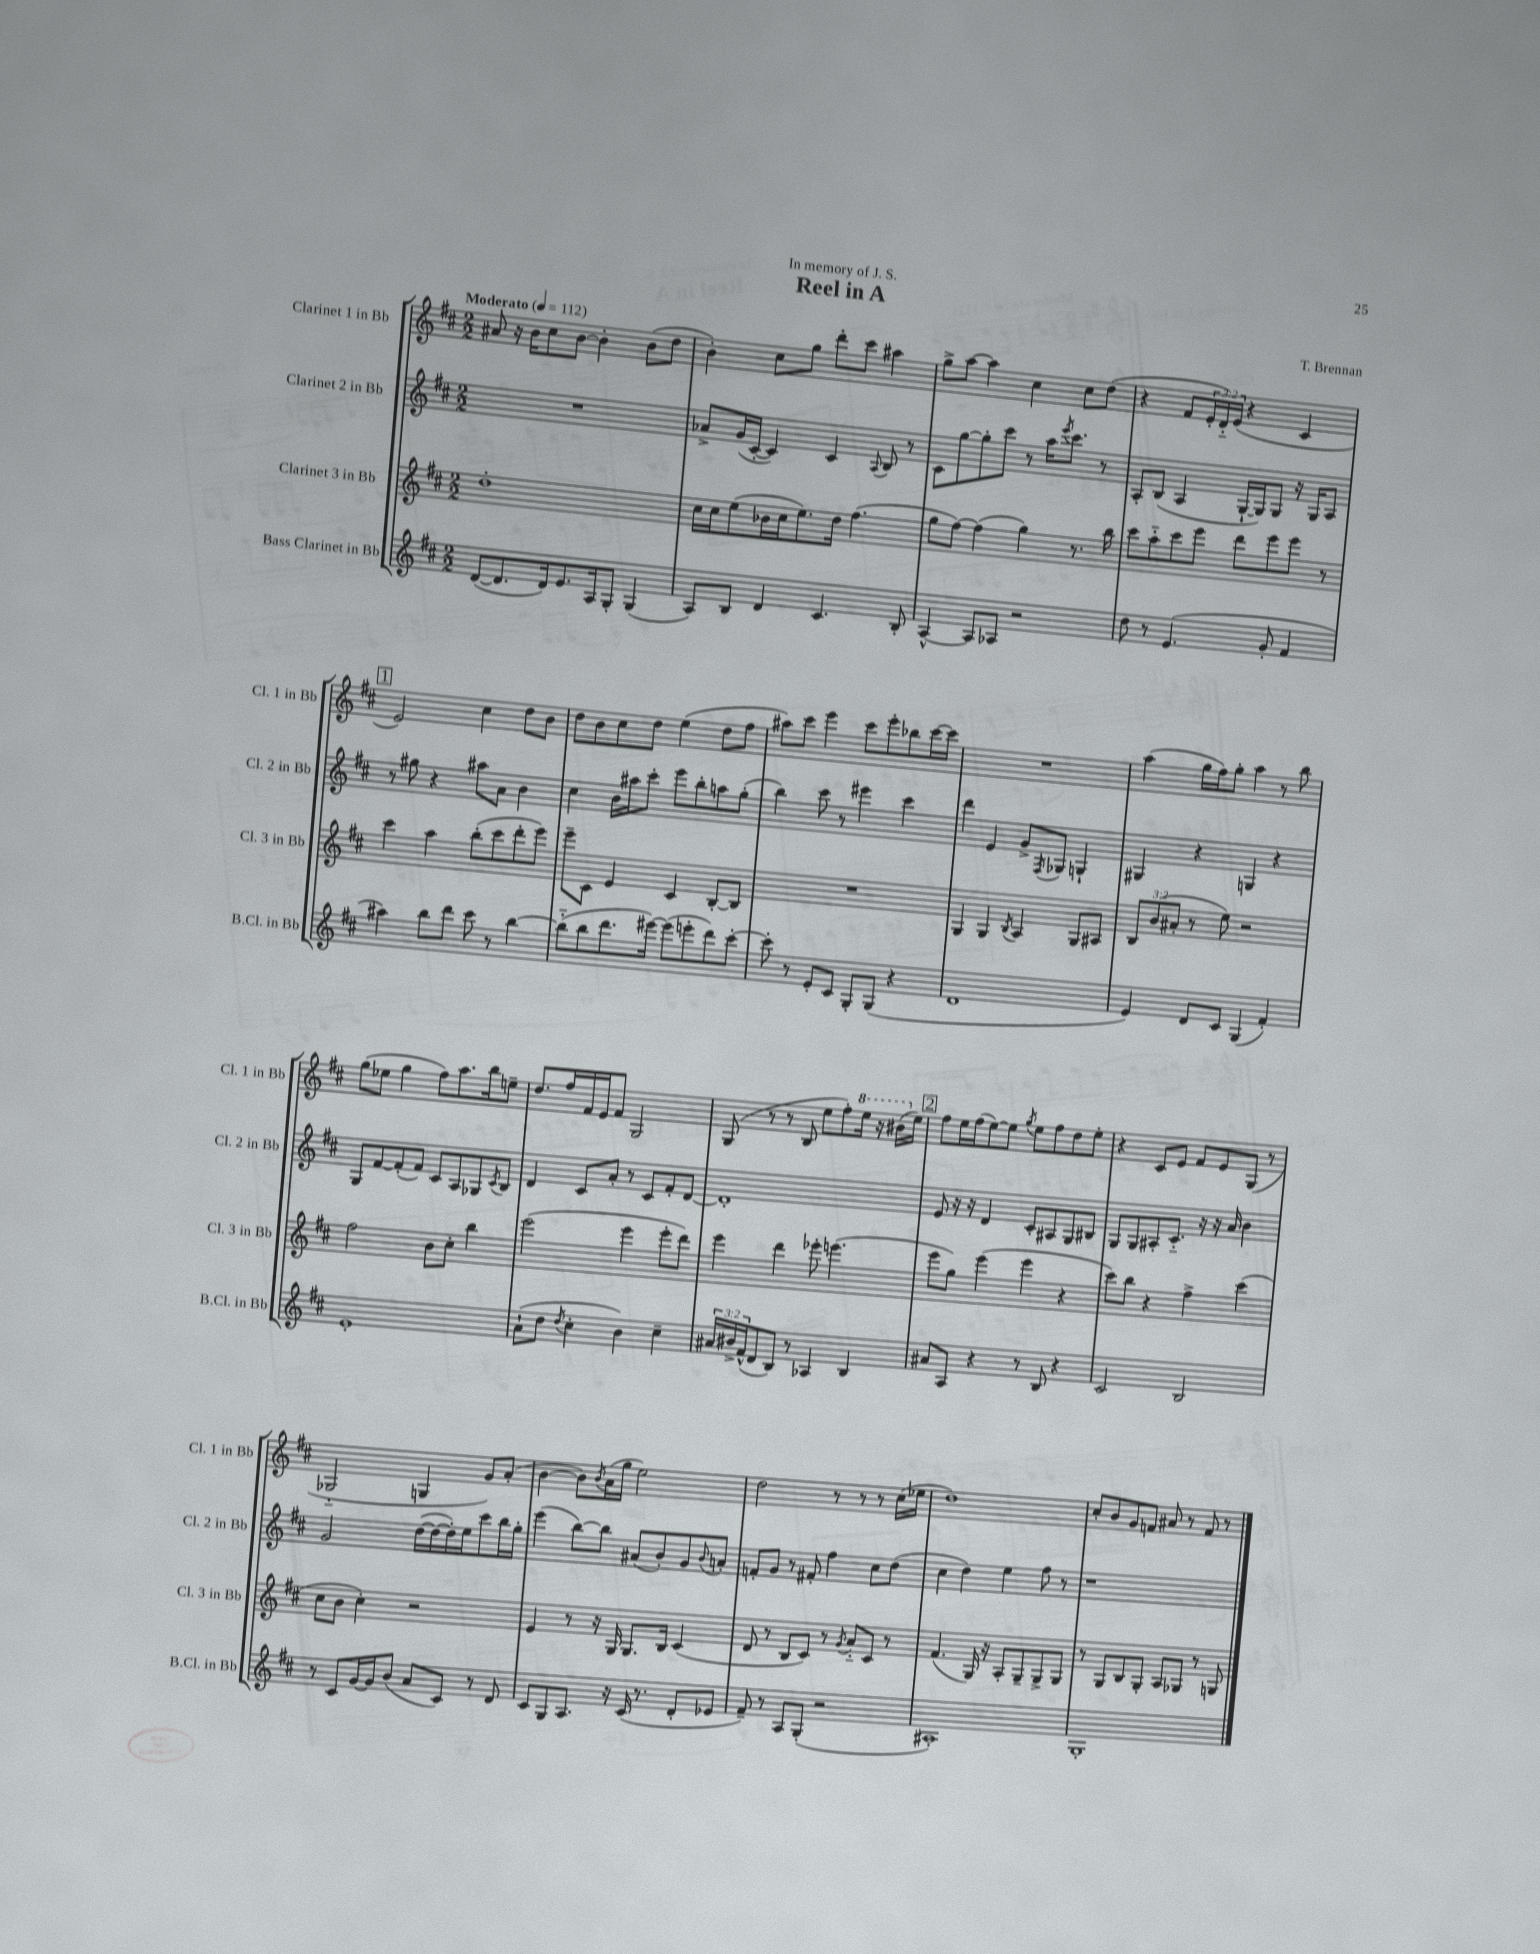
\header { title = "Reel in A" composer = "T. Brennan" dedication = "In memory of J. S." }
<<
\new StaffGroup <<
\new Staff = "s0" \with { instrumentName = "Clarinet 1 in Bb" shortInstrumentName = "Cl. 1 in Bb" } {
    \clef treble \key d \major \numericTimeSignature \time 2/2 \override Staff.TupletNumber.text = #tuplet-number::calc-fraction-text \tempo "Moderato" 4 = 112
    ais'8 r16 b'16 cis''8 b'8~ b'4-. b'8( d''8 |
    b'4-.) cis''8 g''8 d'''8-. cis'''8 ais''4 |
    g''8-> a''8~ a''4 cis''4 cis''8 d''8( |
    r4 fis'8 \tuplet 3/2 { e'16-. d'16-_) e'16( } r4 cis'4 |
    \mark \markup { \box "1" } e'2) cis''4 d''8 b'8 |
    d''8 b'8 cis''8 d''8 e''4( d''8 fis''8 |
    ais''8) cis'''8 e'''4 cis'''8 e'''8-. bes''8 cis'''16~ cis'''16 |
    R1 |
    a''4( g''16 fis''16) g''8-. a''4 r8 b''8 |
    g''8( ees''8 g''4 fis''8) a''8. b''16 e''8-- |
    d''8. fis''16 fis'16 e'16 fis'8 g2 |
    g8( r8 r8 b8 e''8 fis''8-.) \ottava #1 e'''16 r16 bis''16( \ottava #0 e''16) |
    \mark \markup { \box "2" } fis''8 e''16 fis''16( e''8~) e''8 \acciaccatura { g''8 } e''8 fis''8 d''8 e''8-. |
    r4 cis'8 e'8 fis'8 e'8 g8( r8 |
    ges2-_ g4 g'8) a'8-.( |
    b'4~ b'8) \acciaccatura { b'8 } a'16( g''16 e''2) |
    d''2 r8 r8 r8 cis''16( ees''16 |
    d''1) |
    cis''8-. b'8 g'8 f'8 ais'8 r8 f'8 r8 \bar "|." |
}
\new Staff = "s1" \with { instrumentName = "Clarinet 2 in Bb" shortInstrumentName = "Cl. 2 in Bb" } {
    \clef treble \key d \major \numericTimeSignature \time 2/2
    R1 |
    aes'8-> g'16( cis'16~-. cis'4) cis'4 \appoggiatura { a8 } b8 r8 |
    cis'8 g''8~ g''8-. cis'''8 r8 a''16 \acciaccatura { e'''8 } cis'''8. r8 |
    a8-. b8( a4 g16~-! g16) g8 r16 g16 a8 |
    \mark \markup { \box "1" } r8 gis''8 r4 ais''8 a'8 b'4 |
    cis''4 b'16 ais''16 cis'''8-. e'''8 b''8-. a''8 g''8-.( |
    b''4) cis'''8 r8 eis'''4 cis'''4 |
    d'''4 e'4 g'8-> \acciaccatura { fis8 } ges8 g4-! |
    gis4 r4 g4 r4 |
    g8 fis'8~ fis'8-.( fis'8) cis'8 a8 ges8 \acciaccatura { cis'8 } b8 |
    d'4 cis'8 a'8-. r8 cis'8 fis'8-. d'8~ |
    d'1-. |
    \mark \markup { \box "2" } e'8 r16 r16 d'4 cis'8-. ais8 g8 bis8 |
    g8 g8 ais8-. cis'8.-_ r16 r16 a'16 b'4 |
    g'2 d''16~( d''16~ d''16-.) e''16 cis'''8 b''16 g''16-. |
    e'''4( b''8~) b''8 ais'8( b'8-.) g'8 \appoggiatura { b'8 } a'8-. |
    f'8-. g'8 r8 fis'8-. fis''4 cis''8 d''8( |
    cis''4 d''4) e''4 fis''8 r8 |
    r1 \bar "|." |
}
\new Staff = "s2" \with { instrumentName = "Clarinet 3 in Bb" shortInstrumentName = "Cl. 3 in Bb" } {
    \clef treble \key d \major \numericTimeSignature \time 2/2 \override Staff.TupletNumber.text = #tuplet-number::calc-fraction-text
    d''1-. |
    cis''16 cis''16 e''8( bes'16 cis''16 e''8.) d''16 fis''4.( |
    g''8 fis''8~) fis''4( g''4) r8. b''16 |
    cis'''8 a''8-_ cis'''8 e'''8 d'''8 e'''8 e'''8 r8 |
    \mark \markup { \box "1" } cis'''4 a''4 b''8-.( cis'''8 d'''8-. e'''8) |
    e'''8-- cis'8 e'4 cis'4 b8~-. b8 |
    R1 |
    g4 g4 \acciaccatura { b8 } a4 g8 ais8 |
    \tuplet 3/2 { b8 b'8( ais'8-. } r8 e''8) r2 |
    fis''2 b'8 cis''8-. b''4 |
    e'''2( e'''4 e'''8-. d'''8) |
    e'''4 d'''4 ees'''8-. e'''4.( |
    \mark \markup { \box "2" } e'''8 g''8) e'''4( e'''4 r4 |
    cis'''8) b''8 r4 fis''4-> cis'''4( |
    cis''8 b'8 cis''4-.) r2 |
    e'4 r8 r16 g16 g8. b16 cis'4( |
    d'8 r8 b8 cis'8) r8 \acciaccatura { g'8 } a'8-_ cis'8 r8 |
    fis'4.( g16) r16 a8-. g8-- g8-> g8 |
    r8 g8 b8 g8-. a8 ges8 r8 g8 \bar "|." |
}
\new Staff = "s3" \with { instrumentName = "Bass Clarinet in Bb" shortInstrumentName = "B.Cl. in Bb" } {
    \clef treble \key d \major \numericTimeSignature \time 2/2 \override Staff.TupletNumber.text = #tuplet-number::calc-fraction-text
    d'8~( d'8. d'16) e'8. a16 g8-. g4( |
    a8) b8 d'4 cis'4. b8-. |
    a4~-^ a8 aes8 r2 |
    d''8 r8 e'4.( g'8-. fis'4 |
    \mark \markup { \box "1" } ais''4) b''8 d'''8 cis'''8 r8 b''4~ |
    b''8-_( b''8 d'''8. eis'''16~) eis'''8( e'''8-. d'''8) cis'''8~-. |
    cis'''8-. r8 e'8-. cis'8 g8-. g8( r4 |
    d'1 |
    e'4) d'8 cis'8 g4( fis'4-.) |
    e'1-. |
    a'8-!( d''8 \acciaccatura { d''8 } cis''4-. b'4) cis''4-- |
    \tuplet 3/2 { ais'16 bis'16-> fis'16-^( } d'8 b8) r8 aes4 b4 |
    \mark \markup { \box "2" } ais'8 a8 r4 r8 b8 r4 |
    cis'2 b2 |
    r8 cis'8 g'16~ g'16 b'8( a'8 cis'8) r8 d'8 |
    cis'8 g8 a8. r16 cis'16( r8. d'8-. ees'8 |
    fis'8--) r8 a8 g8-.( r2 |
    ais1-.) |
    g1-. \bar "|." |
}
>>
>>
\layout { \context { \Score \remove "Bar_number_engraver" } }
